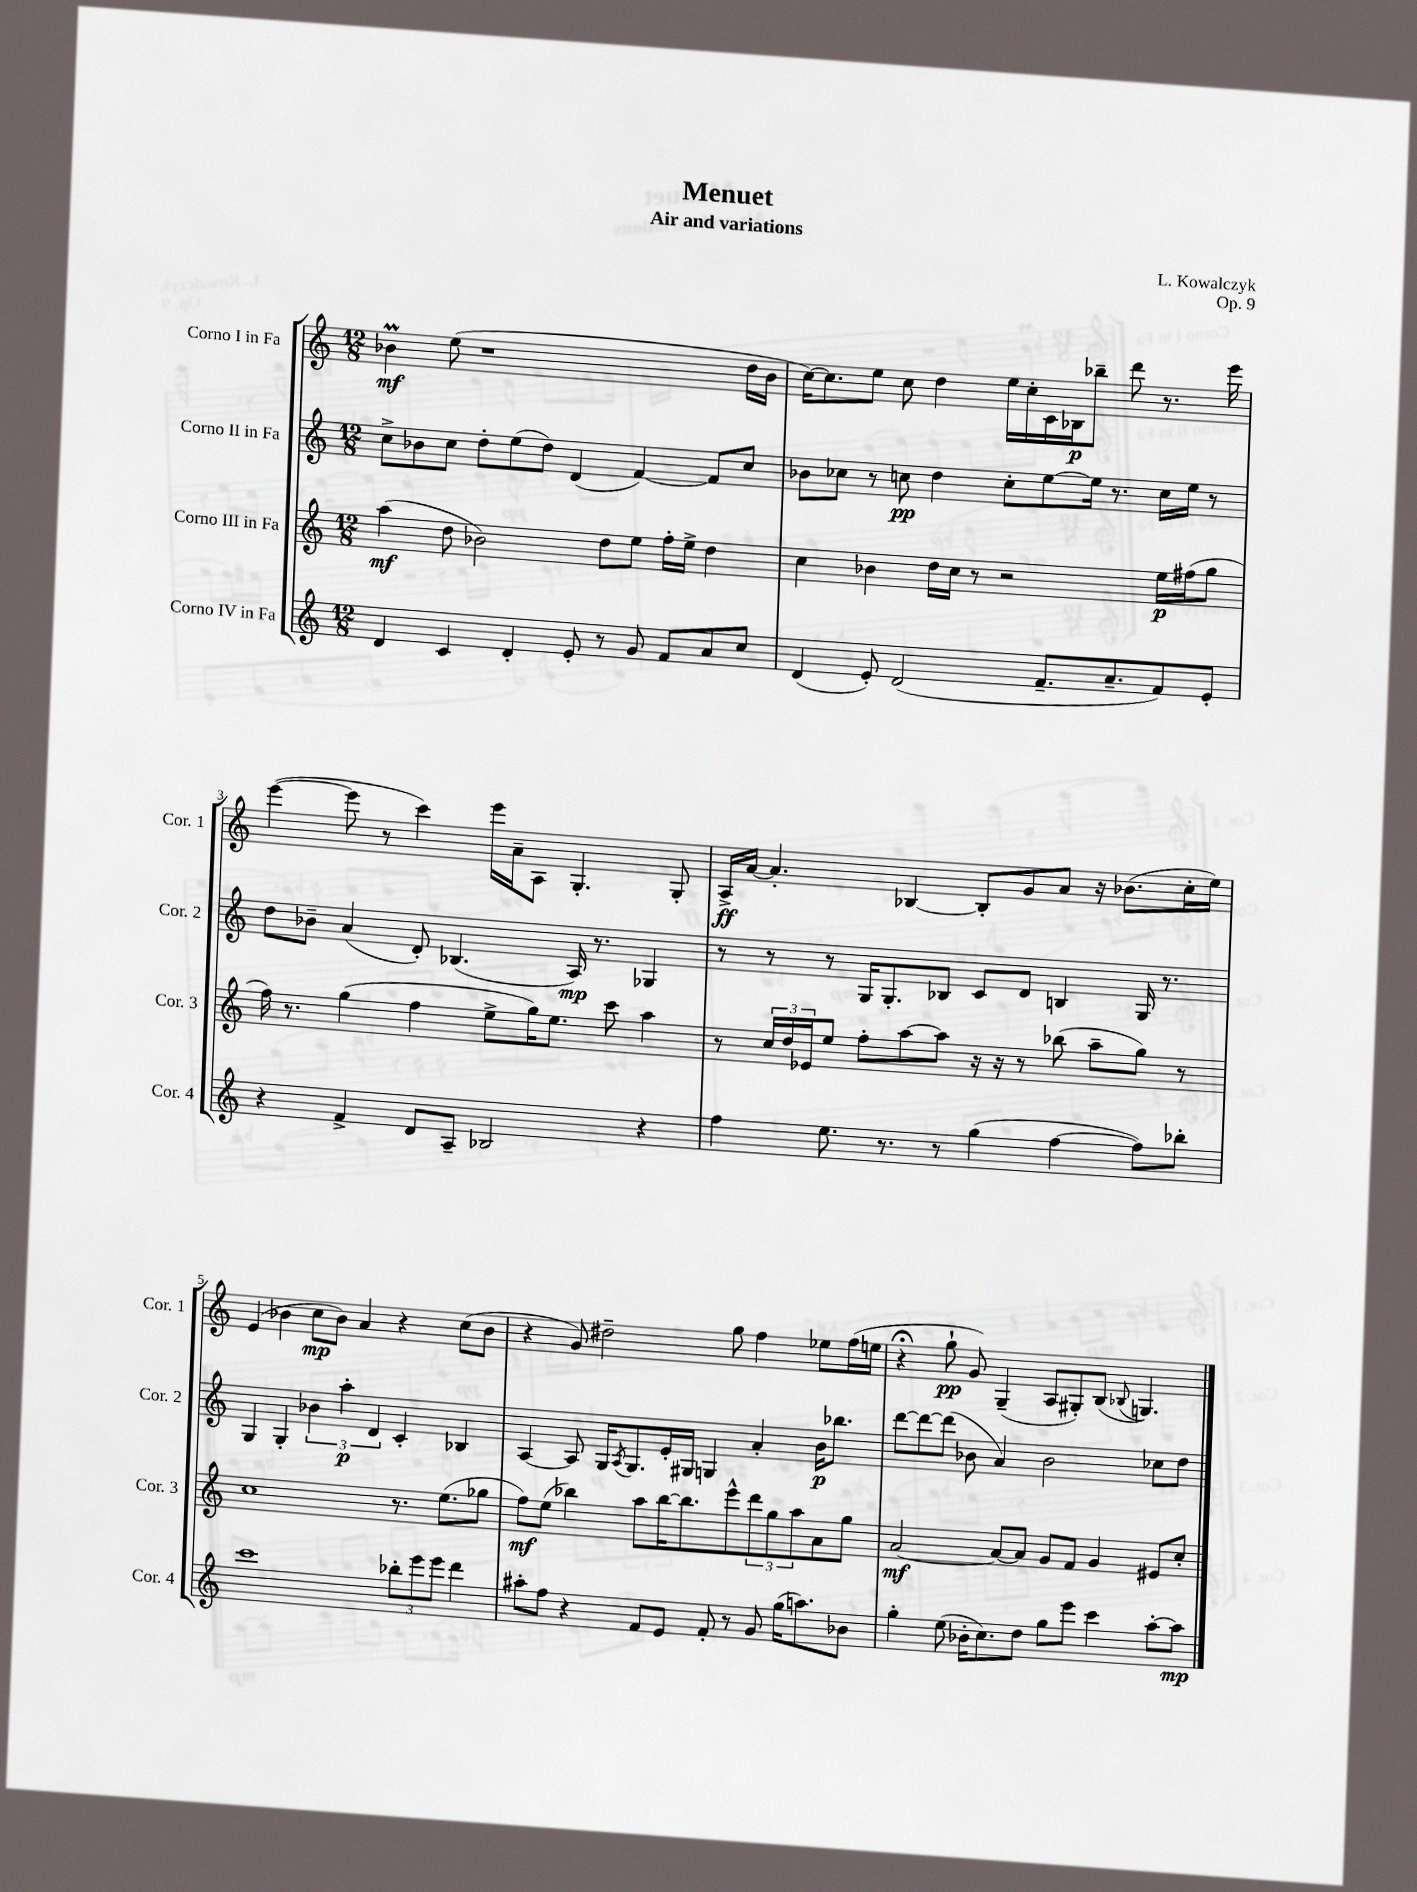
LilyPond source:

\header { title = "Menuet" composer = "L. Kowalczyk" subtitle = "Air and variations" opus = "Op. 9" }
<<
\new StaffGroup <<
\new Staff = "s0" \with { instrumentName = "Corno I in Fa" shortInstrumentName = "Cor. 1" } {
    \clef treble \key c \major \numericTimeSignature \time 12/8
    bes'4\prall\mf e''8( r1 d''16 bes'16 |
    c''16~) c''8. e''8 c''8 d''4 e''16 c''16-. c'16 bes16\p bes''8-- d'''8 r8. e'''16 |
    e'''4~( e'''8 r8 c'''4) e'''16 a'16-- a8 g4.-. g8-. |
    a16->\ff a'16~ a'4.-. bes4~ bes8-. g'8 a'8 r16 bes'8.( c''16-. e''16) |
    e'4( bes'4 c''8\mp bes'8) a'4 r4 c''8( bes'8 |
    r4 g'8) dis''2-- g''8 f''4 ees''8 f''16( e''16 |
    r4\fermata g''8-!\pp g'8) g4--( a8 gis8-.) b8( \appoggiatura { bes8 } g4.) \bar "|." |
}
\new Staff = "s1" \with { instrumentName = "Corno II in Fa" shortInstrumentName = "Cor. 2" } {
    \clef treble \key c \major \numericTimeSignature \time 12/8
    c''8-> bes'8 c''8 d''8-. e''8( d''8) d'4( f'4~) f'8 c''8 |
    bes'8 ces''8 r8 c''8\pp d''4 c''8-. e''8~ e''16 r8. c''16 e''16 r8 |
    d''8 bes'8-- a'4( d'8-.) bes4.( a16\mp) r8. ges4 |
    r8 r8 r8 g16 g8.-. bes8 c'8 d'8 b4 g16 r8. |
    g4 g4-. \tuplet 3/2 { bes'4 a''4-.\p d'4 } c'4-. bes4 |
    a4~ a8 g16 \acciaccatura { a8 } g8. e'16-. gis16 g4 a'4-. b'16\p bes''8. |
    d'''8~ d'''8~ d'''8( bes'8 a'4) bes'2 ces''8 d''8 \bar "|." |
}
\new Staff = "s2" \with { instrumentName = "Corno III in Fa" shortInstrumentName = "Cor. 3" } {
    \clef treble \key c \major \numericTimeSignature \time 12/8
    a''4\mf( d''8 bes'2) d''8 e''8 f''16-. e''16-> d''4 |
    c''4 bes'4 d''16 c''16 r8 r2 e''16\p fis''16( g''8 |
    f''16) r8. g''4( f''4 e''8-> g''16) e''8. c'''8 a''4 |
    r8 \tuplet 3/2 { c''16 d''16 ees'16 } e''8 f''8-. a''8~ a''8 r16 r16 r8 bes''8( a''8-- g''8) r8 |
    c''1 r8. e''8.( ges''8 |
    f''8\mf) e''8( bes''4) a''8 bes''16~ bes''8. e'''8-^ \tuplet 3/2 { d'''8 g''8 a''8 } a'8 g''8 |
    a'2~\mf a'8~ a'8 g'8 f'8 g'4 eis'8 c''8-. \bar "|." |
}
\new Staff = "s3" \with { instrumentName = "Corno IV in Fa" shortInstrumentName = "Cor. 4" } {
    \clef treble \key c \major \numericTimeSignature \time 12/8
    d'4 c'4 d'4-. e'8-. r8 g'8 f'8 a'8 c''8 |
    d'4( e'8-.) d'2( f'8.-- a'8.-- f'8) e'8-. |
    r4 f'4-> d'8 a8-- bes2 r4 |
    f''4 e''8. r8. r8 g''4( f''4~ f''8) bes''8-. |
    c'''1 \tuplet 3/2 { bes''8-. e'''8 e'''8 } d'''4 |
    ais''8-. f''8 r4 f'8 e'8 f'8-. r8 g'8 g''16( a''8.) bes'8 |
    g''4-. e''8( bes'16-. c''8.) d''8 g''8 e'''8 c'''4 a''8~-. a''8\mp \bar "|." |
}
>>
>>
